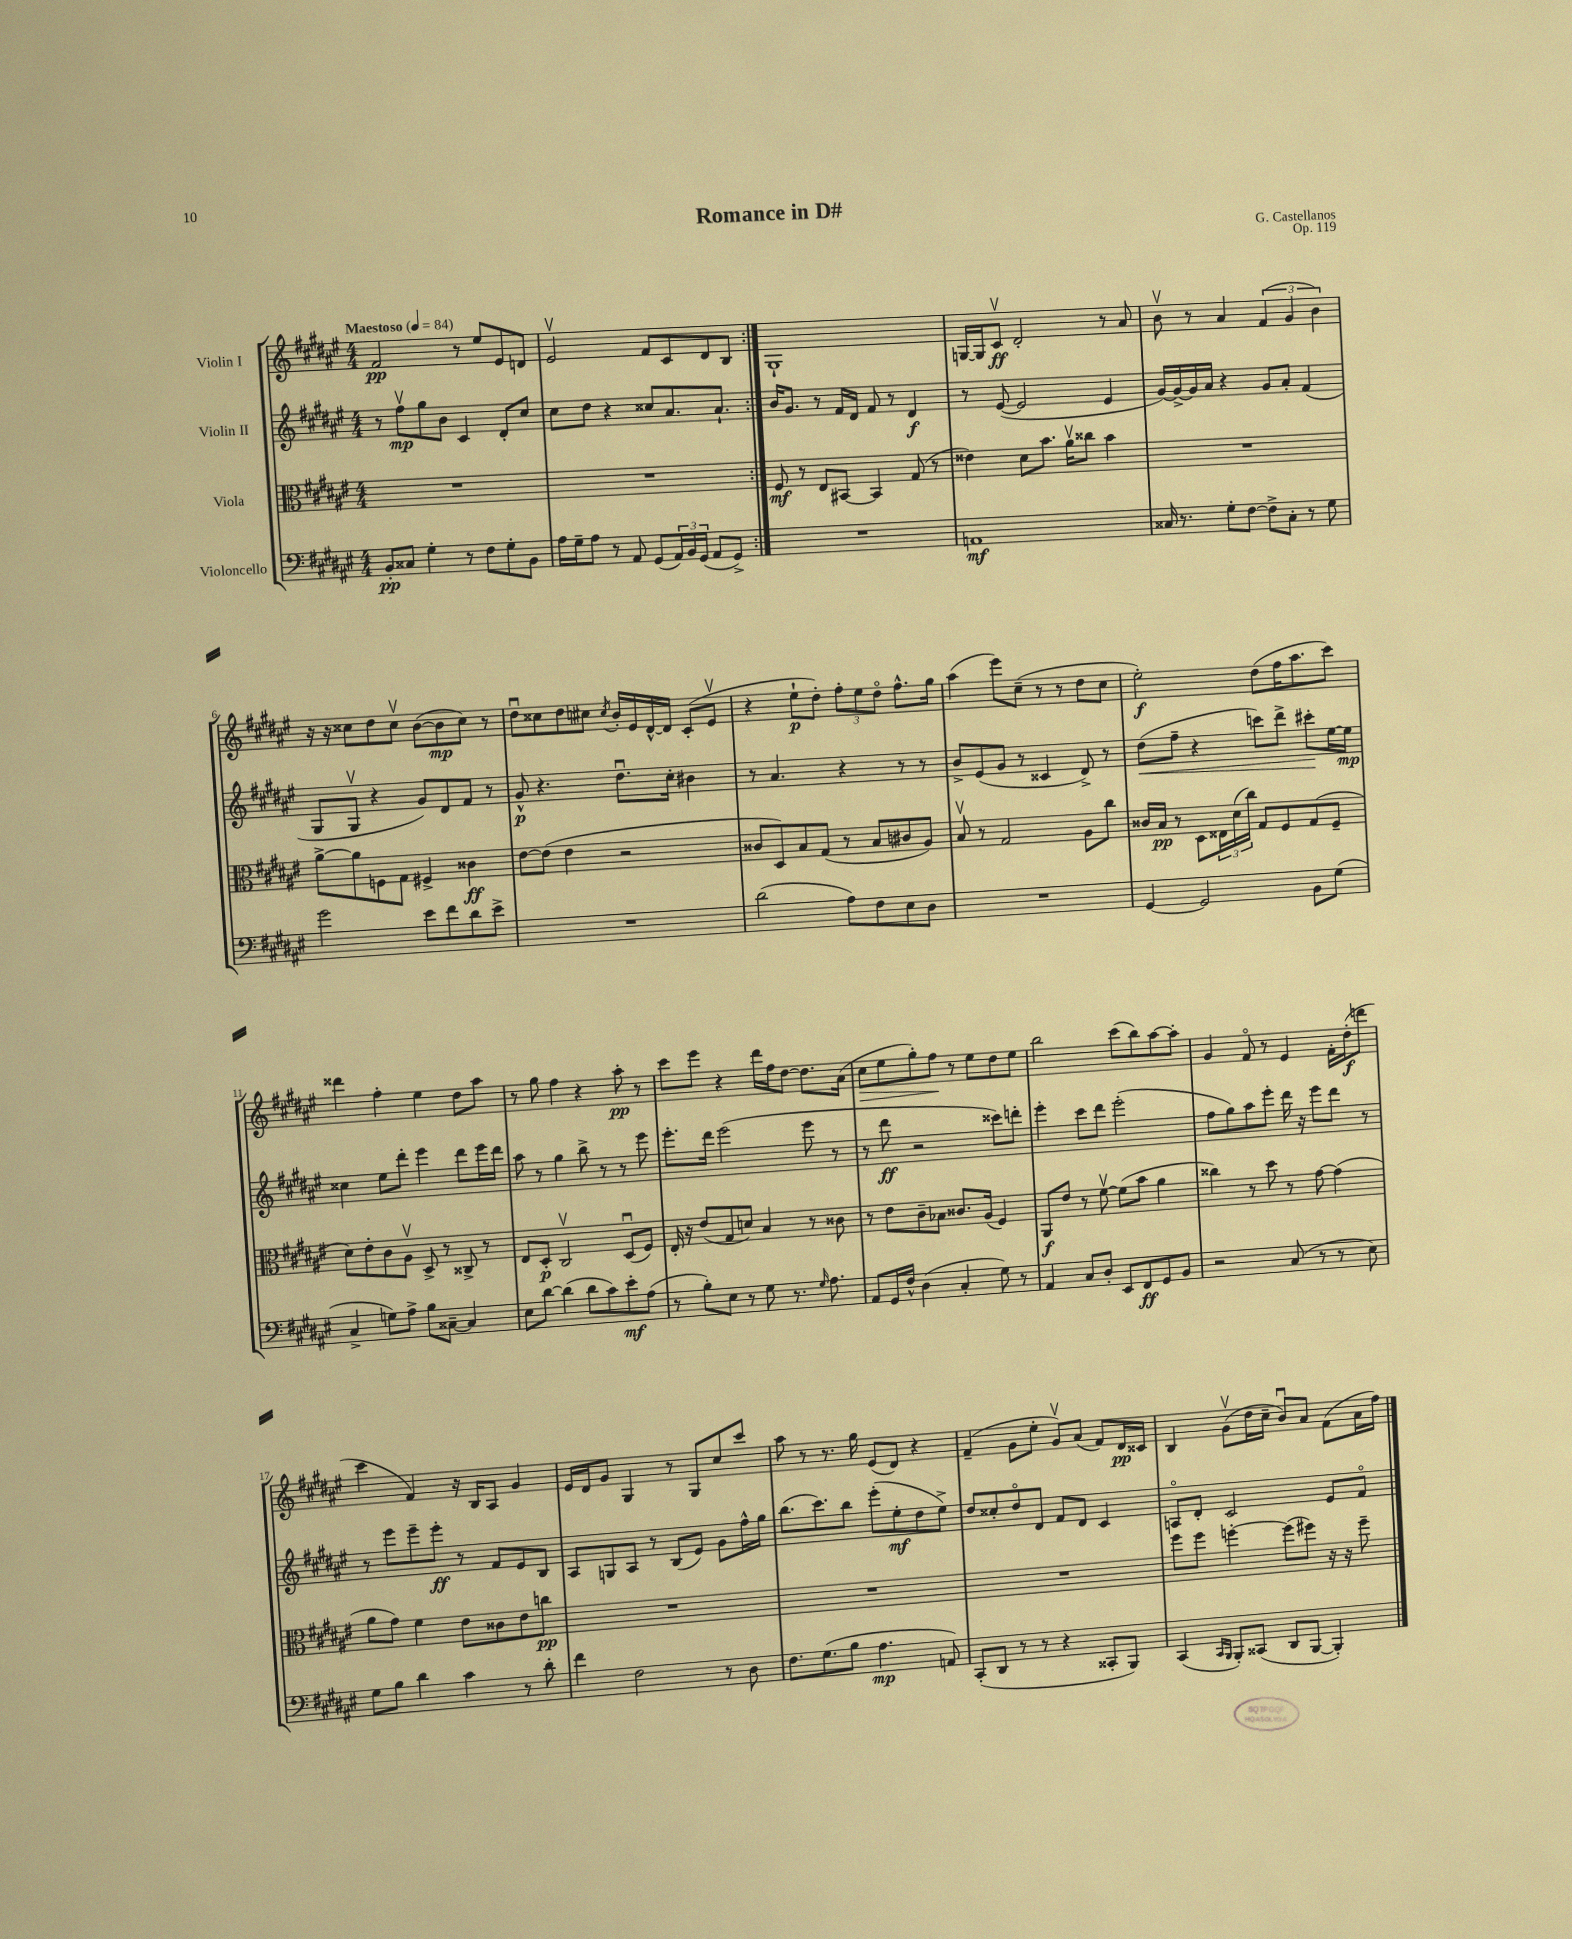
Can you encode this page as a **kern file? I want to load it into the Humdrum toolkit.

**kern	**kern	**kern	**kern
*staff4	*staff3	*staff2	*staff1
*clefF4	*clefC3	*clefG2	*clefG2
*k[f#c#g#d#a#e#]	*k[f#c#g#d#a#e#]	*k[f#c#g#d#a#e#]	*k[f#c#g#d#a#e#]
*M4/4	*M4/4	*M4/4	*M4/4
*MM84	*MM84	*MM84	*MM84
8BB'	1r	8r	2f#
8C##	.	8ff#v	.
4G#'	.	8gg#	.
.	.	8b	.
8r	.	4c#	8r
8F#	.	.	8ee#
8G#'	.	8d#'	8e#
8BB	.	8cc#	8d
=	=	=	=
16A#	1r	8cc#	2e#v
16G#~	.	.	.
8A#	.	8dd#	.
8r	.	4r	.
8AA#	.	.	.
(8GG#	.	8cc##	8f#
24AA#)	.	8.a#	8c#
24BB	.	.	.
(24GG#	.	.	.
8AA#	.	.	8d#
.	.	8.a#`	.
8GG#^)	.	.	8B
=:|!	=:|!	=:|!	=:|!
1r	8F#	16b	1G#`
.	.	8.g#	.
.	8r	.	.
.	8E#	8r	.
.	[8BB#	16f#	.
.	.	16d#	.
.	4BB#]	8f#	.
.	.	8r	.
.	(8G#	4d#	.
.	8r	.	.
=	=	=	=
1AA	4e##)	8r	[16G
.	.	.	16G]
.	.	([8e#	8c#v
.	8d#	2e#]	2d#'
.	8.b	.	.
.	16a#v	.	.
.	8cc##	.	.
.	4b	4e#	8r
.	.	.	8a#
=	=	=	=
16C##	1r	[16g#)	8bv
8.r	.	16g#^_	.
.	.	16g#]	8r
.	.	16a#	.
8G#'	.	4r	4a#
[8F#	.	.	.
8F#^]	.	8g#	(6f#
8C##'	.	8a#'	.
.	.	.	6g#
8r	.	(4f#	.
.	.	.	6b)
8G#	.	.	.
=	=	=	=
2g#	[8a#^	8G#	16r
.	.	.	16r
.	8a#]	8G#v	8cc##
.	8F	4r	8dd#
.	8G#	.	8cc##v
8e#	4F#^	8g#)	([8b
8f#	.	8d#	8b]
8d#	4c##	8f#	8cc##)
8e#^	.	8r	8r
=	=	=	=
1r	[8e#	8g#^^	8dd#u
.	(8e#]	4.r	8cc##
.	4e#	.	8dd#
.	.	.	8cc#
.	.	.	8qcc#
.	2r	8.dd#u	16b'
.	.	.	16e#
.	.	.	[16d#^^
.	.	16cc#'	16d#]
.	.	4b#	(8c#'
.	.	.	8e#v
=	=	=	=
(2d#	8c##	8r	4r
.	8D#)	4.a#	.
.	8B	.	8ee#`
.	(8G#	.	8dd#')
8A#)	8r	4r	12ff#'
.	.	.	12ee#
8F#	8B	.	.
.	.	.	12dd#o
8E#	8c#	8r	8.ff#^^
8D#	8A#)	8r	.
.	.	.	16gg#
=	=	=	=
1r	8Bv	8b^	(4aa#
.	8r	(8e#	.
.	2G#	8g#	8eee#)
.	.	8r	(8cc#~
.	.	4c##	8r
.	.	.	8r
.	8A#	8d#^)	8dd#
.	8cc#	8r	8cc#
=	=	=	=
[4GG#	16c##	(8dd#	2ee#')
.	16B	.	.
.	8r	8ff#~	.
2GG#]	8D#	4r	.
.	24E##	.	.
.	(24d#	.	.
.	24cc#)	.	.
.	8G#	8ccc)	(8dd#
.	8F#	8ddd#^	16ff#
.	.	.	8.aa#
8BB	(8G#	8ccc#'	.
(8G#	8F#~	[16ee#	8ccc#)
.	.	16ee#]	.
=	=	=	=
4C#^	8d#)	4cc##	4ddd##
.	8e#'	.	.
8G)	8c#	8ee#	4ff#'
8A#^	8A#v	8ddd#'	.
8B	8D#^	4eee#	4ee#
[8C##~	8r	.	.
4C##]	8C##^	8ddd#	8dd#
.	8r	16eee#	8aa#
.	.	16ddd#	.
=	=	=	=
8E#	8E#	8aa#	8r
[8d#	8D#'	8r	8gg#
(4d#]	2C#v	4gg#	4ff#
8d#	.	8bb^	4r
8c#)	.	8r	.
8e#'	(8D#u	8r	8aa#'
(8A#	8F#)	8eee#	8r
=	=	=	=
8r	16E#'	8.eee#'	8ccc#
.	16r	.	.
8B')	(8e#	.	8eee#
.	.	16ddd#	.
8E#	8G#	(2eee#	4r
8r	8d)	.	.
8G#	4B	.	16ddd#
.	.	.	16ff#
8.r	.	.	[8dd#
.	8r	8eee#	8.dd#]
16qqG#	.	.	.
8.A#	.	.	.
.	8c##	8r	.
.	.	.	(16a#
=	=	=	=
8AA#	8r	8r	8cc#
16GG#	8e#	8ddd#	8ee#
16F#^^	.	.	.
(4D#	8c#~	2r	8gg#')
.	8B-	.	8ff#
4C#'	8.c##	.	8r
.	.	.	8ee#
.	(16A#	.	.
8G#)	4F#)	8ccc##)	8dd#
8r	.	8ddd'	8ee#
=	=	=	=
4AA#	8AA#	4eee#'	2bb
.	8e#	.	.
8C#	8r	8ccc#	.
8D#'	[8f#v	8ddd#	.
8EE#	(8f#]	(2eee#'	(8ccc#
8FF#	8b	.	8bb)
8GG#	4a#	.	[8aa#
8BB	.	.	8aa#']
=	=	=	=
2r	4cc##)	8ff#	4g#
.	.	8gg#)	.
.	8r	8aa#	8f#o
.	8dd#	8eee#'	8r
(8C#	8r	16ddd#	4e#
.	.	16r	.
8r	[8g#	8eee#	.
8r	(4g#]	8ddd#	16f#'
.	.	.	(16dd#'
8E#)	.	8r	8ddd
=	=	=	=
8G#	8a#	8r	4ccc#
8B	8g#)	8eee#	.
4d#	4f#	8eee#~	4f#)
.	.	8eee#'	.
4c#	8e#	8r	16r
.	.	.	16B
.	8c##	8f#	8A#
8r	8e#	8e#	4g#
8d#'	8cc	8B	.
=	=	=	=
4f#	1r	8A#	16e#
.	.	.	16d#
.	.	8G	8g#
2F#	.	8A#	4G#
.	.	8r	.
.	.	(8B	8r
.	.	8e#)	8G#
8r	.	8g#	8cc#
8D#	.	16ff#^^	8ccc#
.	.	16gg#	.
=	=	=	=
8.F#	1r	(8.bb	8aa#
.	.	.	8r
(8.G#	.	8.ccc#)	.
.	.	.	8.r
8B	.	8bb	.
.	.	.	16gg#
4.A#	.	(8eee#'	(8e#
.	.	8ee#'	8d#)
.	.	8dd#	4r
8AA)	.	8ee#^)	.
=	=	=	=
(8CC#'	1r	8dd#	(4f#~
8DD#	.	8cc##'	.
8r	.	8dd#o	8g#
8r	.	8d#	8ee#'
4r	.	8f#	8g#v)
.	.	8d#	(8a#
8CC##'	.	4c#	8f#)
8BBB)	.	.	16d#
.	.	.	16c##
=	=	=	=
(4CC#	8ff#	8Ao	4B
.	8ff#	8d#'	.
16qqCC#	.	.	.
16qqBBB	.	.	.
8BBB')	[4ff'	2c#	(8g#v
(8CC##	.	.	16dd#
.	.	.	16cc#~
8DD#	(8ff]	.	8bu)
[8BBB	8ff#)	.	8a#
4BBB'])	16r	8e#	(8f#
.	16r	.	.
.	8ff#~	8f#o	16a#
.	.	.	16ff#)
==	==	==	==
*-	*-	*-	*-
